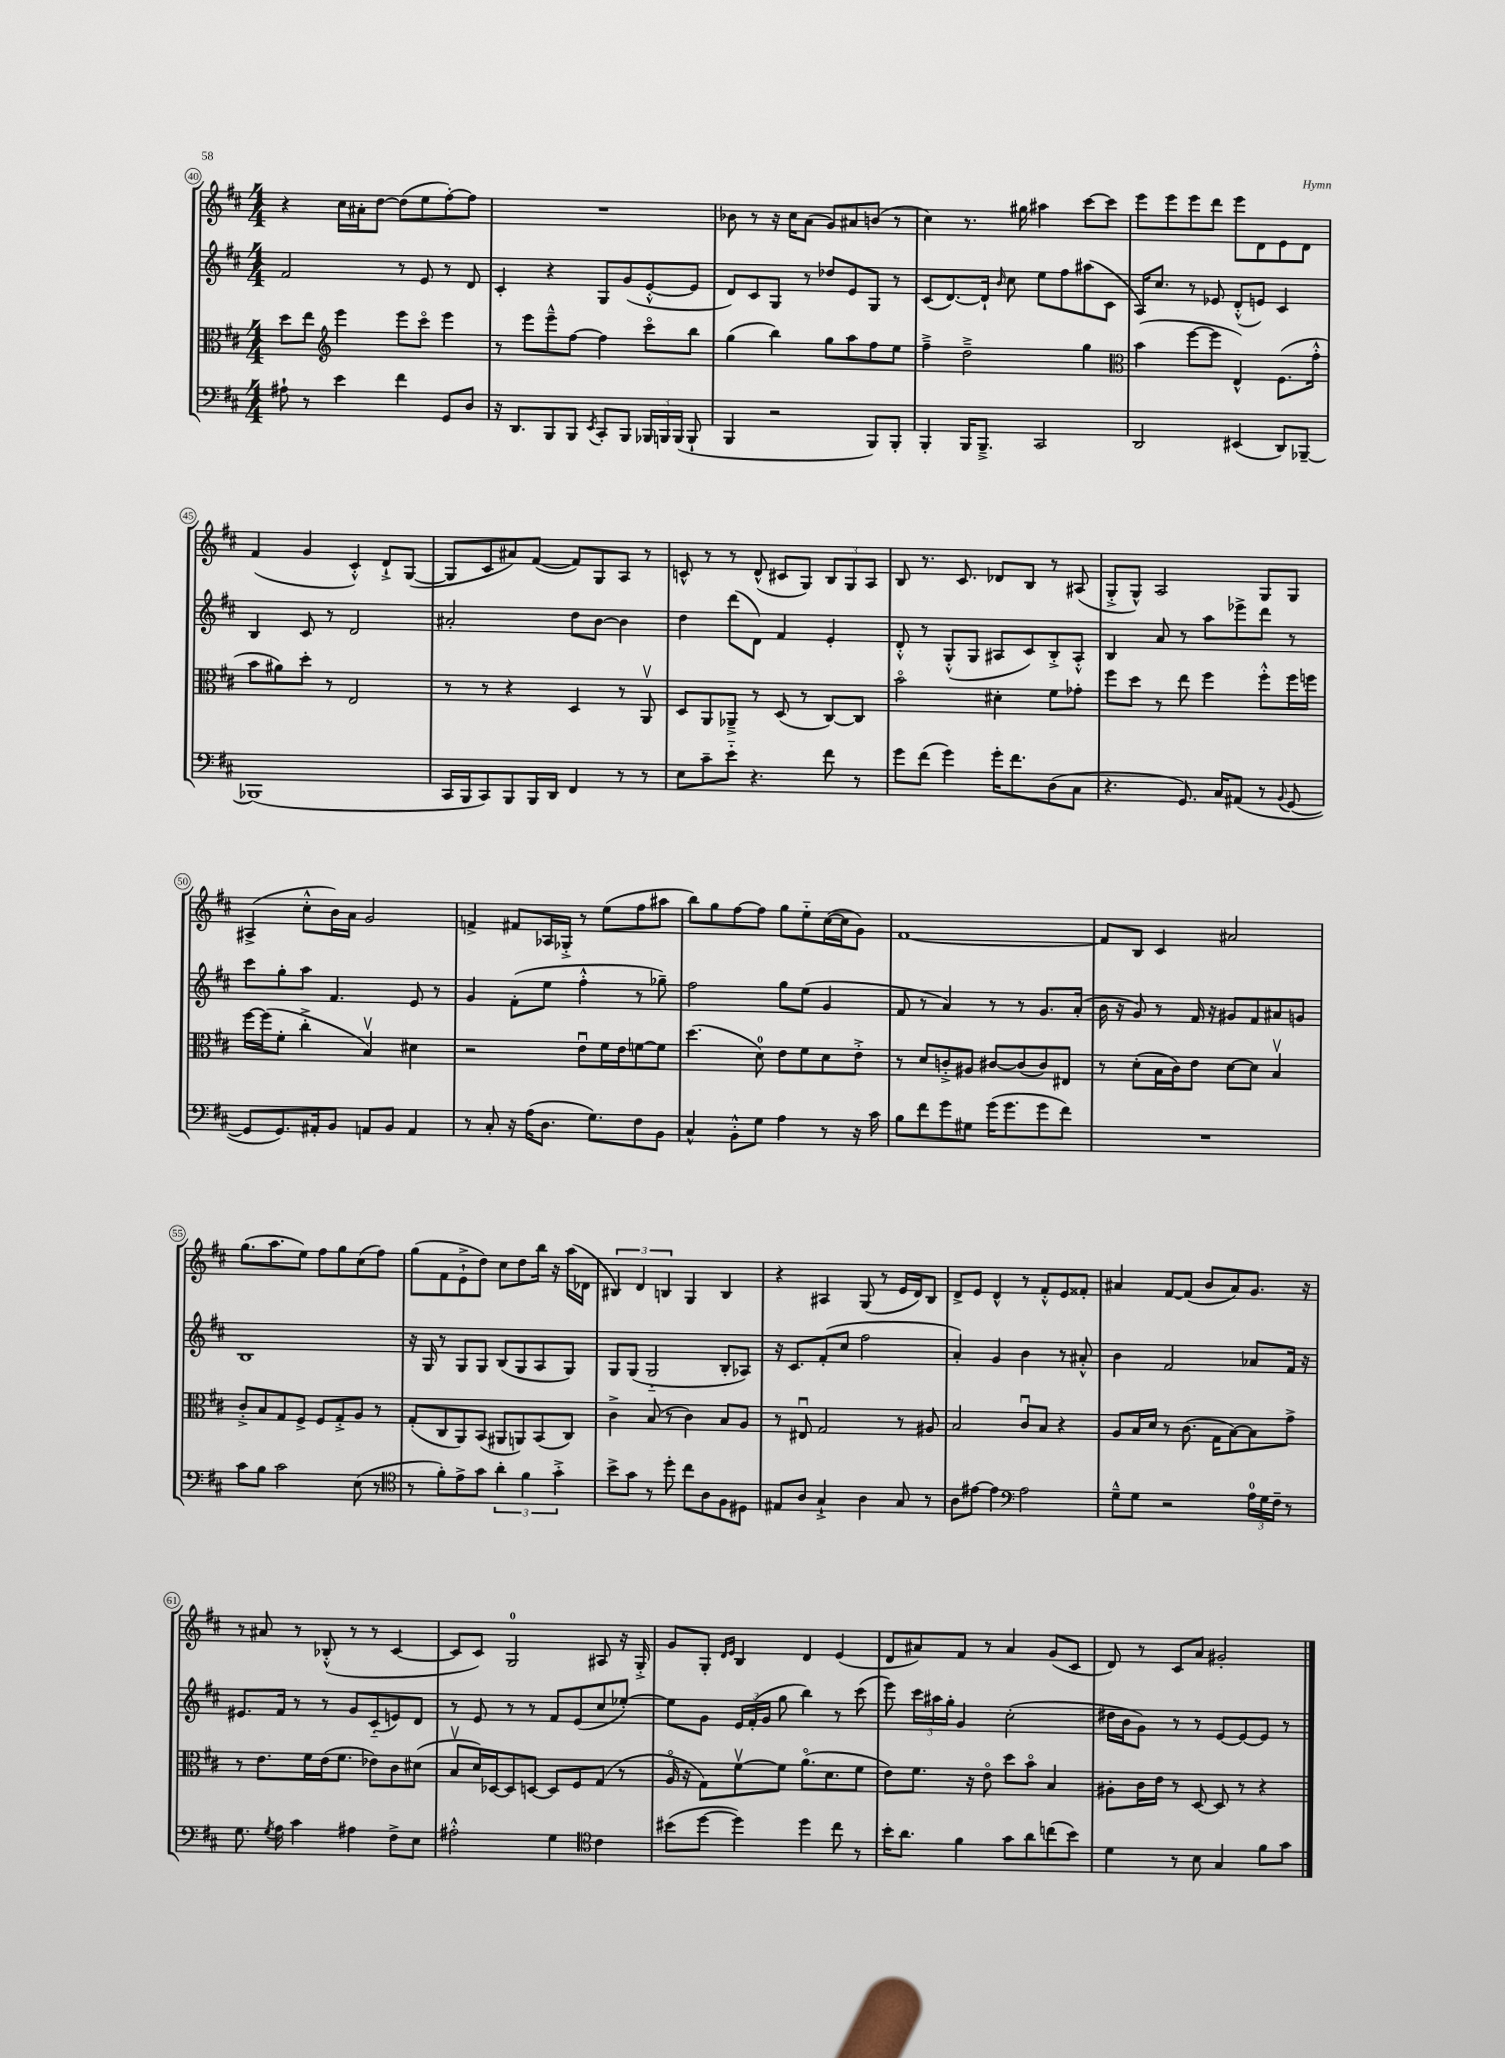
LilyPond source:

<<
\new StaffGroup <<
\new Staff = "s0" {
    \clef treble \key d \major \numericTimeSignature \time 4/4
    \autoBeamOff r4 cis''16[ ais'16-. d''8]~ d''8[( e''8 fis''8~-.) fis''8] |
    R1 |
    bes'8 r8 r16 cis''16[ a'8]( g'8[) ais'8 b'8]( r8 |
    cis''4) r8. gis''16 ais''4 cis'''8[~ cis'''8] |
    e'''8[ e'''8 e'''8 d'''8] e'''8[ d'8 e'8 d'8] |
    fis'4( g'4 cis'4-.-^) d'8[-!-> g8]~( |
    g8[ cis'8 ais'8) fis'8]~( fis'8[) g8 a8] r8 |
    c'8-^ r8 r8 d'8-^( cis'8[ g8]) \tuplet 3/2 { b8[ g8 a8] } |
    b8 r8. cis'8. des'8[ b8] r8 ais8( |
    g8[-.-> g8]-^) a2 g8[ g8] |
    ais4->( cis''8[-.-^ b'16) a'16] g'2 |
    f'4-> fis'8[ aes16 ges16]-.-> r8 e''8[( fis''8 ais''8] |
    b''8[) g''8 fis''8~ fis''8] g''8[ e''8-_ cis''16~( cis''16 g'8]) |
    fis'1~ |
    fis'8[ b8] cis'4 ais'2 |
    g''8.[( a''8. e''8]) fis''8[ g''8 cis''8( fis''8]) |
    g''8[( fis'8 e'8-!-> d''8]) cis''8[ d''8 b''16] r16 a''16[( des'16] |
    \tuplet 3/2 { bis4) d'4 b4 } g4 b4 |
    r4 ais4 g8( r8 e'16[ d'16) b8] |
    d'8[-> e'8] d'4-^ r8 fis'8[-.-^ e'8 fisis'8]-. |
    ais'4 fis'8[~ fis'8]( b'8[ ais'8) g'8.] r16 |
    r8 ais'8 r8 bes8-.-^( r8 r8 cis'4~ |
    cis'8[ cis'8]) g2-0 ais8 r16 g16-.-> |
    g'8[ g8]-. \grace { d'16[ e'16] } b4 d'4 e'4( |
    d'8[ ais'8) fis'8] r8 ais'4 g'8[( cis'8] |
    d'8) r8 cis'8[ a'8] gis'2-. \bar "|." |
}
\new Staff = "s1" {
    \clef treble \key d \major \numericTimeSignature \time 4/4
    \autoBeamOff fis'2 r8 e'8 r8 d'8 |
    cis'4-. r4 g8[ g'8( e'8~-.-^ e'8] |
    d'8[) cis'8 g8] r8 des''8[ e'8 g8] r8 |
    cis'8[( d'8.~) d'16]-! \grace { b'16 } cis''8 e''8[ fis''8 ais''8( cis'8] |
    a16[) cis''8.] r8 ees'8 d'8[-.-^( e'8]) cis'4 |
    b4 cis'8 r8 d'2 |
    ais'2-. d''8[ b'8]~ b'4 |
    d''4 d'''8[( d'8]) fis'4 e'4-. |
    d'8-.-^ r8 g8[-.-^( g8] ais8[ cis'8) b8-.-> ais8]-.-^ |
    b4 a'8 r8 a''8[ ees'''8-> d'''8] r8 |
    cis'''8[ g''8-. a''8] fis'4. e'8 r8 |
    g'4 fis'8[-.( e''8] fis''4-.-^ r8 ges''8--) |
    fis''2 g''8[ e''8]( g'4 |
    fis'8 r8 a'4) r8 r8 g'8.[ a'16]-.( |
    b'16 r16 g'8) r8 fis'16 r16 gis'8[ fis'8 ais'8 g'8] |
    b1 |
    r16 g16 r8 g8[ g8] b8[( g8 a8 g8]) |
    g8[ g8]( g2-_ b8[-. aes8]) |
    r16 cis'8.[ fis'8-.( cis''8] fis''2 |
    a'4-.) g'4 b'4 r8 ais'8-.-^ |
    b'4 fis'2 aes'8[ fis'16] r16 |
    eis'8.[ fis'16] r8 r8 g'8[ cis'8-_( e'8) d'8] |
    r8 e'8 r8 r8 fis'8[ e'8( cis''8 ees''8]~-.) |
    ees''8[ g'8] \tuplet 3/2 { e'16[ fis'16-.( g'16] } g''8 b''4) r8 cis'''8( |
    e'''8) \tuplet 3/2 { cis'''16[ ais''16 g''16]-. } g'4 cis''2-.( |
    dis''16[ b'16 g'8]) r8 r8 e'8[~ e'8~ e'8] r8 \bar "|." |
}
\new Staff = "s2" {
    \clef alto \key d \major \numericTimeSignature \time 4/4
    \autoBeamOff d''8[ e''8] \clef treble e'''4 e'''8[ cis'''8]\flageolet e'''4 |
    r8 e'''8[ e'''8---^ fis''8]~ fis''4 cis'''8[\flageolet b''8] |
    g''4( b''4) g''8[ a''8 fis''8 e''8] |
    fis''4---> d''2---> g''4 |
    \clef alto b'4( fis''8[~ fis''8] e4-^) fis8.[( g'16]-.-^ |
    b'8[ ais'8) d''8]-. r8 e2 |
    r8 r8 r4 d4 r8 a,8\upbow |
    d8[ a,8 aes,8]---> r8 d8( r8 cis8[~) cis8] |
    b'2\flageolet dis'4-. fis'8[ ges'8]-. |
    fis''8[ d''8] r8 e''8 fis''4 fis''8[-.-^ fis''16 f''16] |
    fis''16[~ fis''16( fis'8]-. cis''4-.-> b4\upbow) dis'4 |
    r2 e'8[\downbow fis'16 e'16 f'8~ f'8] |
    d''4.( d'8-0) e'8[ fis'8 d'8 e'8]-.-> |
    r8 d'8[ c'8-.-> ais8] cis'8[~ cis'8( cis'8) eis8] |
    r8 d'8[-.( b16 cis'16) e'8] d'8[~ d'8] b4\upbow |
    cis'8[-.-> b8 g8 fis8]-> fis8[ g8-.-> a8] r8 |
    g8[-.( cis8 a,8) b,8]( ais,8[ a,8) b,8( cis8]) |
    cis'4-> b8( r8 cis'4) b8[ a8] |
    r8 eis8\downbow g2 r8 ais8 |
    b2 cis'8[\downbow b8] r4 |
    a8[ b16 d'16] r8 cis'8.( g16[ b8~) b8 g'8]-> |
    r8 e'8.[ fis'16 e'16( fis'8.] ees'8[) cis'8 dis'8]( |
    b8[\upbow d'16) des16~ des8 d8]~ d8[ fis8 g8]( r8 |
    a16\flageolet r16 g8[) fis'8~\upbow fis'8] a'8.[\flageolet( d'8. fis'8] |
    e'8[) fis'8.] r16 e'8\flageolet d''8[ b'8]\flageolet b4 |
    ais8[-. cis'16 e'16] r8 d8~ d8 r8 r4 \bar "|." |
}
\new Staff = "s3" {
    \clef bass \key d \major \numericTimeSignature \time 4/4
    \autoBeamOff ais8-! r8 e'4 fis'4 g,8[ d8] |
    r16 d,8.[ b,,8 b,,8] \acciaccatura { e,8 } cis,8[-. b,,8] \tuplet 3/2 { bes,,16[ b,,16 b,,16]( } b,,8-! |
    b,,4 r2 b,,8[) b,,8]-. |
    b,,4-. b,,16[ b,,8.]---> cis,2 |
    d,2 eis,4( d,8[) bes,,8]~-- |
    bes,,1( |
    cis,16[ b,,16 cis,8) b,,8 b,,16 d,16] fis,4 r8 r8 |
    e8[ cis'8-- e'8]-_ r4. fis'8 r8 |
    g'8[ fis'8]( g'4) g'16[-. fis'8. d8( cis8] |
    r4. g,8.) cis16[ ais,8]( r8 \appoggiatura { b,8 } g,8~ |
    g,8[ g,8.) ais,16-. b,8] a,8[ b,8] a,4 |
    r8 cis8-. r16 a16[( d8.] g8.[) fis8 b,8] |
    cis4-^ b,8[-.-^ g8] a4 r8 r16 cis'16 |
    b8[ fis'8 g'8 gis8] g'16[( g'8. g'8 fis'8]) |
    R1 |
    cis'8[ b8] cis'2 e8( r8 |
    \clef tenor r8 fis'8[-.) e'8-> g'8] \tuplet 3/2 { a'4-. fis'4 g'4-.-> } |
    b'8[-> g'8] r8 d''8-. cis''8[ a8 fis8 dis8] |
    eis8[ a8] g4-!-> a4 g8 r8 |
    a8[ eis'8]~ eis'4 \clef bass a2 |
    g8[---^ g8] r2 \tuplet 3/2 { a16[-0 g16 fis16]-- } r8 |
    g8. \acciaccatura { g8 } a16 cis'4 ais4 fis8[-> e8] |
    ais2-.-^ g4 \clef tenor cis'4 |
    bis'8[( d''8]~ d''4) d''4 cis''8 r8 |
    b'16[-. a'8.] fis'4 g'8[ a'8 c''8( b'8]) |
    d'4 r8 b8 g4 fis'8[ g'8] \bar "|." |
}
>>
>>
\layout { \context { \Score currentBarNumber = #40 \override BarNumber.stencil = #(make-stencil-circler 0.1 0.3 ly:text-interface::print) } }
